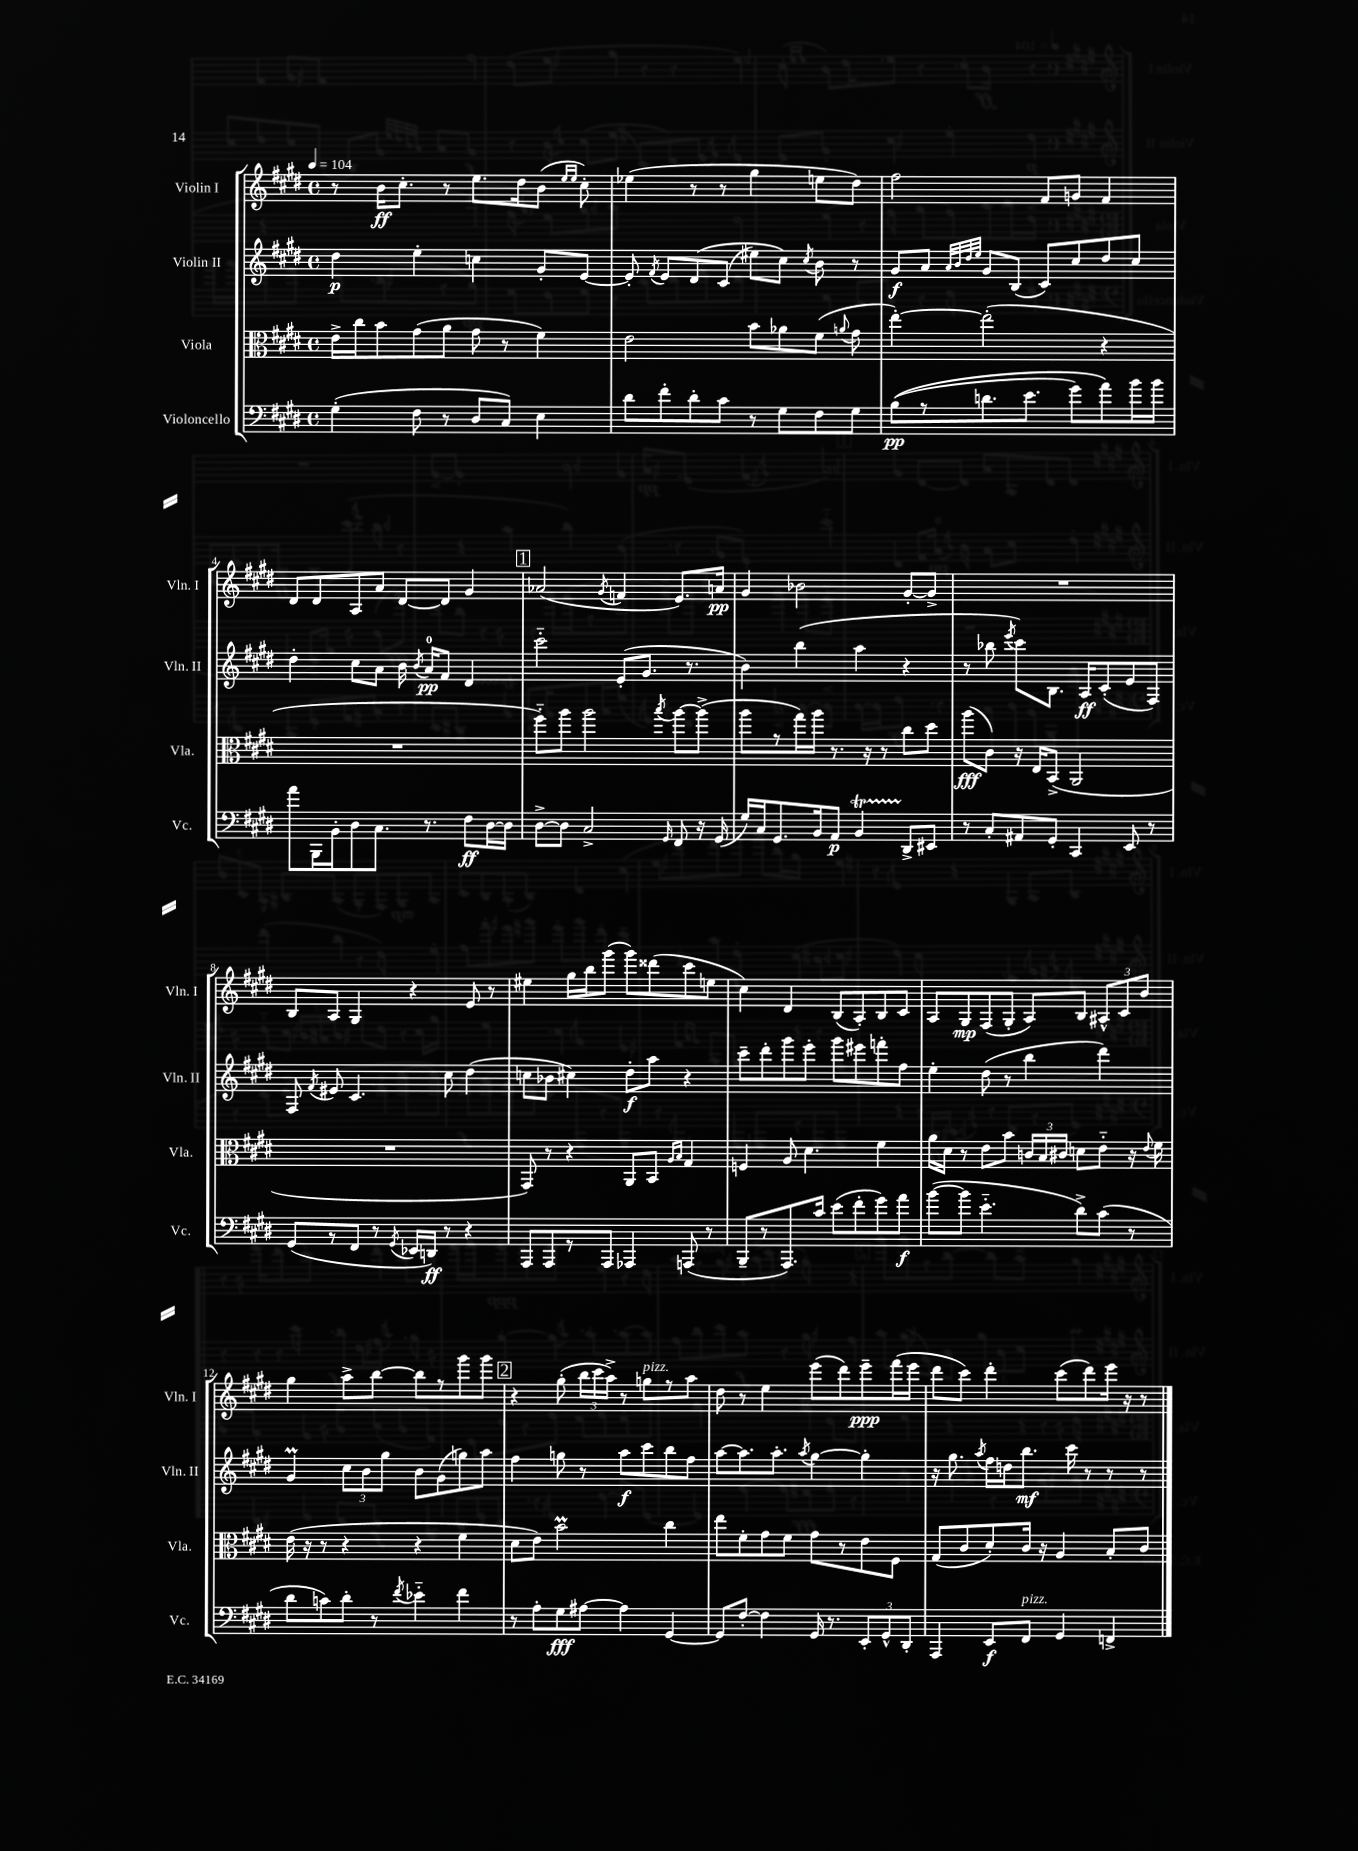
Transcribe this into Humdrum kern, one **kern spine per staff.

**kern	**kern	**kern	**kern
*staff4	*staff3	*staff2	*staff1
*clefF4	*clefC3	*clefG2	*clefG2
*k[f#c#g#d#]	*k[f#c#g#d#]	*k[f#c#g#d#]	*k[f#c#g#d#]
*M4/4	*M4/4	*M4/4	*M4/4
*met(c)	*met(c)	*met(c)	*met(c)
*MM104	*MM104	*MM104	*MM104
(4G#'	16e^	4dd#	8r
.	16cc#	.	.
.	8b	.	16b
.	.	.	8.cc#'
8F#	(8g#	4ee'	.
8r	8a	.	8r
8D#	8g#	4cc	8.ee
8C#)	8r	.	.
.	.	.	16dd#
4E	4f#)	8g#'	(8b
.	.	.	16qqee
.	.	.	16qqee
.	.	[8e	8cc#')
=	=	=	=
8d#	2e	8e']	(4ee-
.	.	8qf#	.
8f#'	.	8e	.
8d#'	.	&(8d#	8r
8c#	.	(8c#	8r
8r	8b	8ee#)	4gg#
8G#	8a-	8cc#&)	.
.	.	8qcc#	.
8F#	(8f#	8b	8ee
.	8qqa	.	.
8G#	8g#	8r	8dd#)
=	=	=	=
&((8B	[4ee')	8g#	2ff#
8r	.	8a	.
.	.	32qqa	.
.	.	32qqb	.
.	.	32qqdd#	.
.	.	32qqee	.
8.d	(2ee']	8g#	.
.	.	(8B	.
8.e	.	.	.
.	.	8c#)	8f#
8g#)	.	8cc#	8g
8a&)	4r	8dd#	4f#
16b	.	8cc#	.
16b	.	.	.
=	=	=	=
8a	1r	4dd#'	8d#
16BBB	.	.	8d#
16BB'	.	.	.
8D#	.	8cc#	8A
8.C#	.	8a	8a
.	.	16b	[8d#
.	.	8qb	.
8.r	.	16a	.
.	.	8f#	8d#]
8F#	.	4d#	4g#
[16D#	.	.	.
16D#]	.	.	.
=	=	=	=
[8D#^	8ff#'~)	2ccc#'~	(2a-
8D#]	8aa	.	.
2C#^	2aa	.	.
.	.	.	8qg#
.	.	(8e'	4f
.	.	8.g#	.
16qqGG#	8qbb	.	.
8FF#	[8aa	.	8.e)
.	.	8.r	.
16r	(8aa^]	.	.
(16GG#	.	.	16a
=	=	=	=
16G#)	8aa	4b)	4g#
16C#	.	.	.
8.GG#	8r	.	.
.	16gg#)	(4bb	2b-
16BB	16aa	.	.
8AA	8.r	.	.
4BB	.	4aa	.
.	16r	.	.
.	8r	.	.
8DD#^	8cc#	4r	[8g#'
8EE#	8dd#	.	8g#^]
=	=	=	=
8r	(8aa	8r	1r
8C#'	8c#)	8bb-	.
.	.	8qeee	.
8AA#	16r	8ccc#)	.
.	16E	.	.
8GG#'	(8BB^	8.B	.
4CC#	2AA	.	.
.	.	16A	.
.	.	(8c#'	.
8EE	.	8e	.
8r	.	8F#)	.
=	=	=	=
(8GG#	1r	8F#	8B
.	.	8qf#	.
8r	.	8e#	8A
8FF#	.	4.c#	4G#
8r	.	.	.
8qGG#	.	.	.
16EE-	.	.	4r
16DD)	.	.	.
8r	.	8cc#	.
4r	.	(4dd#	8e
.	.	.	8r
=	=	=	=
8AAA	8GG#)	8cc	4ee#
8AAA	8r	8b-	.
8r	4r	4cc#)	16gg#
.	.	.	16bb
8AAA	.	.	(8ggg#
4AAA-	8AA	8dd#'	8ggg#)
.	8BB	8aa	(8ddd##
.	16qqA	.	.
.	16qqB	.	.
(8AAA	4G#	4r	8ccc#
8r	.	.	8ee
=	=	=	=
8BBB~	4F	8ccc#~	4cc#)
8r	.	8ddd#'	.
8.AAA)	8A	8ggg#	4d#
.	4.d#	8eee'	.
16c#	.	.	.
(8e	.	8ggg#	(8B
8f#'	.	8eee#	8A')
8g#)	4f#	8fff'	8B
8a	.	8ff#	8c#
=	=	=	=
([8b	16a	4ee'	8A
.	16d#	.	.
8b]	8r	.	8G#
4.e'~	8e	(8dd#	(8F#
.	8b	8r	8G#'
.	24c	4bb	8A)
.	24B	.	.
.	24c#	.	.
8d#^)	8d	.	8B
(8c#	8e'~	4ddd#)	12A#^^
.	.	.	12c#
8r	16r	.	.
.	.	.	12b
.	8qqe	.	.
.	16f#	.	.
=	=	=	=
8d#	(16e	4g#	4gg#
.	16r	.	.
8c)	8r	.	.
8d#'	4r	12cc#	8aa^
.	.	12b	.
8r	.	.	[8bb
.	.	12gg#	.
8qf#	.	.	.
4e-'~	4r	8b	8bb]
.	.	(8g#	8r
4f#	4f#	8gg)	8ggg#
.	.	8aa	8ggg#
=	=	=	=
8r	8d#	4ff#	4r
8A'	8e)	.	.
8G#	2b	8gg	(8gg#'
[8A#	.	8r	24bb
.	.	.	24ccc#
.	.	.	24aa^)
4A#]	.	8aa	8r
.	.	8ccc#	8gg
[4GG#	4cc#	8bb	8r
.	.	8ff#	8aa
=	=	=	=
8GG#]	8ee	[8aa	8dd#
[8F#'	8f#'	8.aa]	8r
4F#]	8g#	.	4ee
.	.	8.aa'	.
.	8f#	.	.
.	.	8qaa	.
16GG#	8g#	[4gg#	(8eee
8.r	.	.	.
.	8r	.	8ddd#)
12EE'	8e	4gg#']	8eee~
12GG#^^	.	.	.
.	8F#	.	(16fff#
12DD#'	.	.	.
.	.	.	16eee
=	=	=	=
4AAA	(8G#	16r	8ddd#
.	.	8.gg#	.
.	8c#	.	8ccc#)
.	.	8qaa	.
8EE	8d#')	16ff#	4ddd#'
.	.	16dd	.
8FF#	16c#	8.bb	.
.	16r	.	.
4GG#	4A	.	(8ccc#
.	.	16ccc#	.
.	.	8r	8ddd#)
4FF^	8B'	8r	16eee
.	.	.	16r
.	8c#	8r	8r
==	==	==	==
*-	*-	*-	*-
